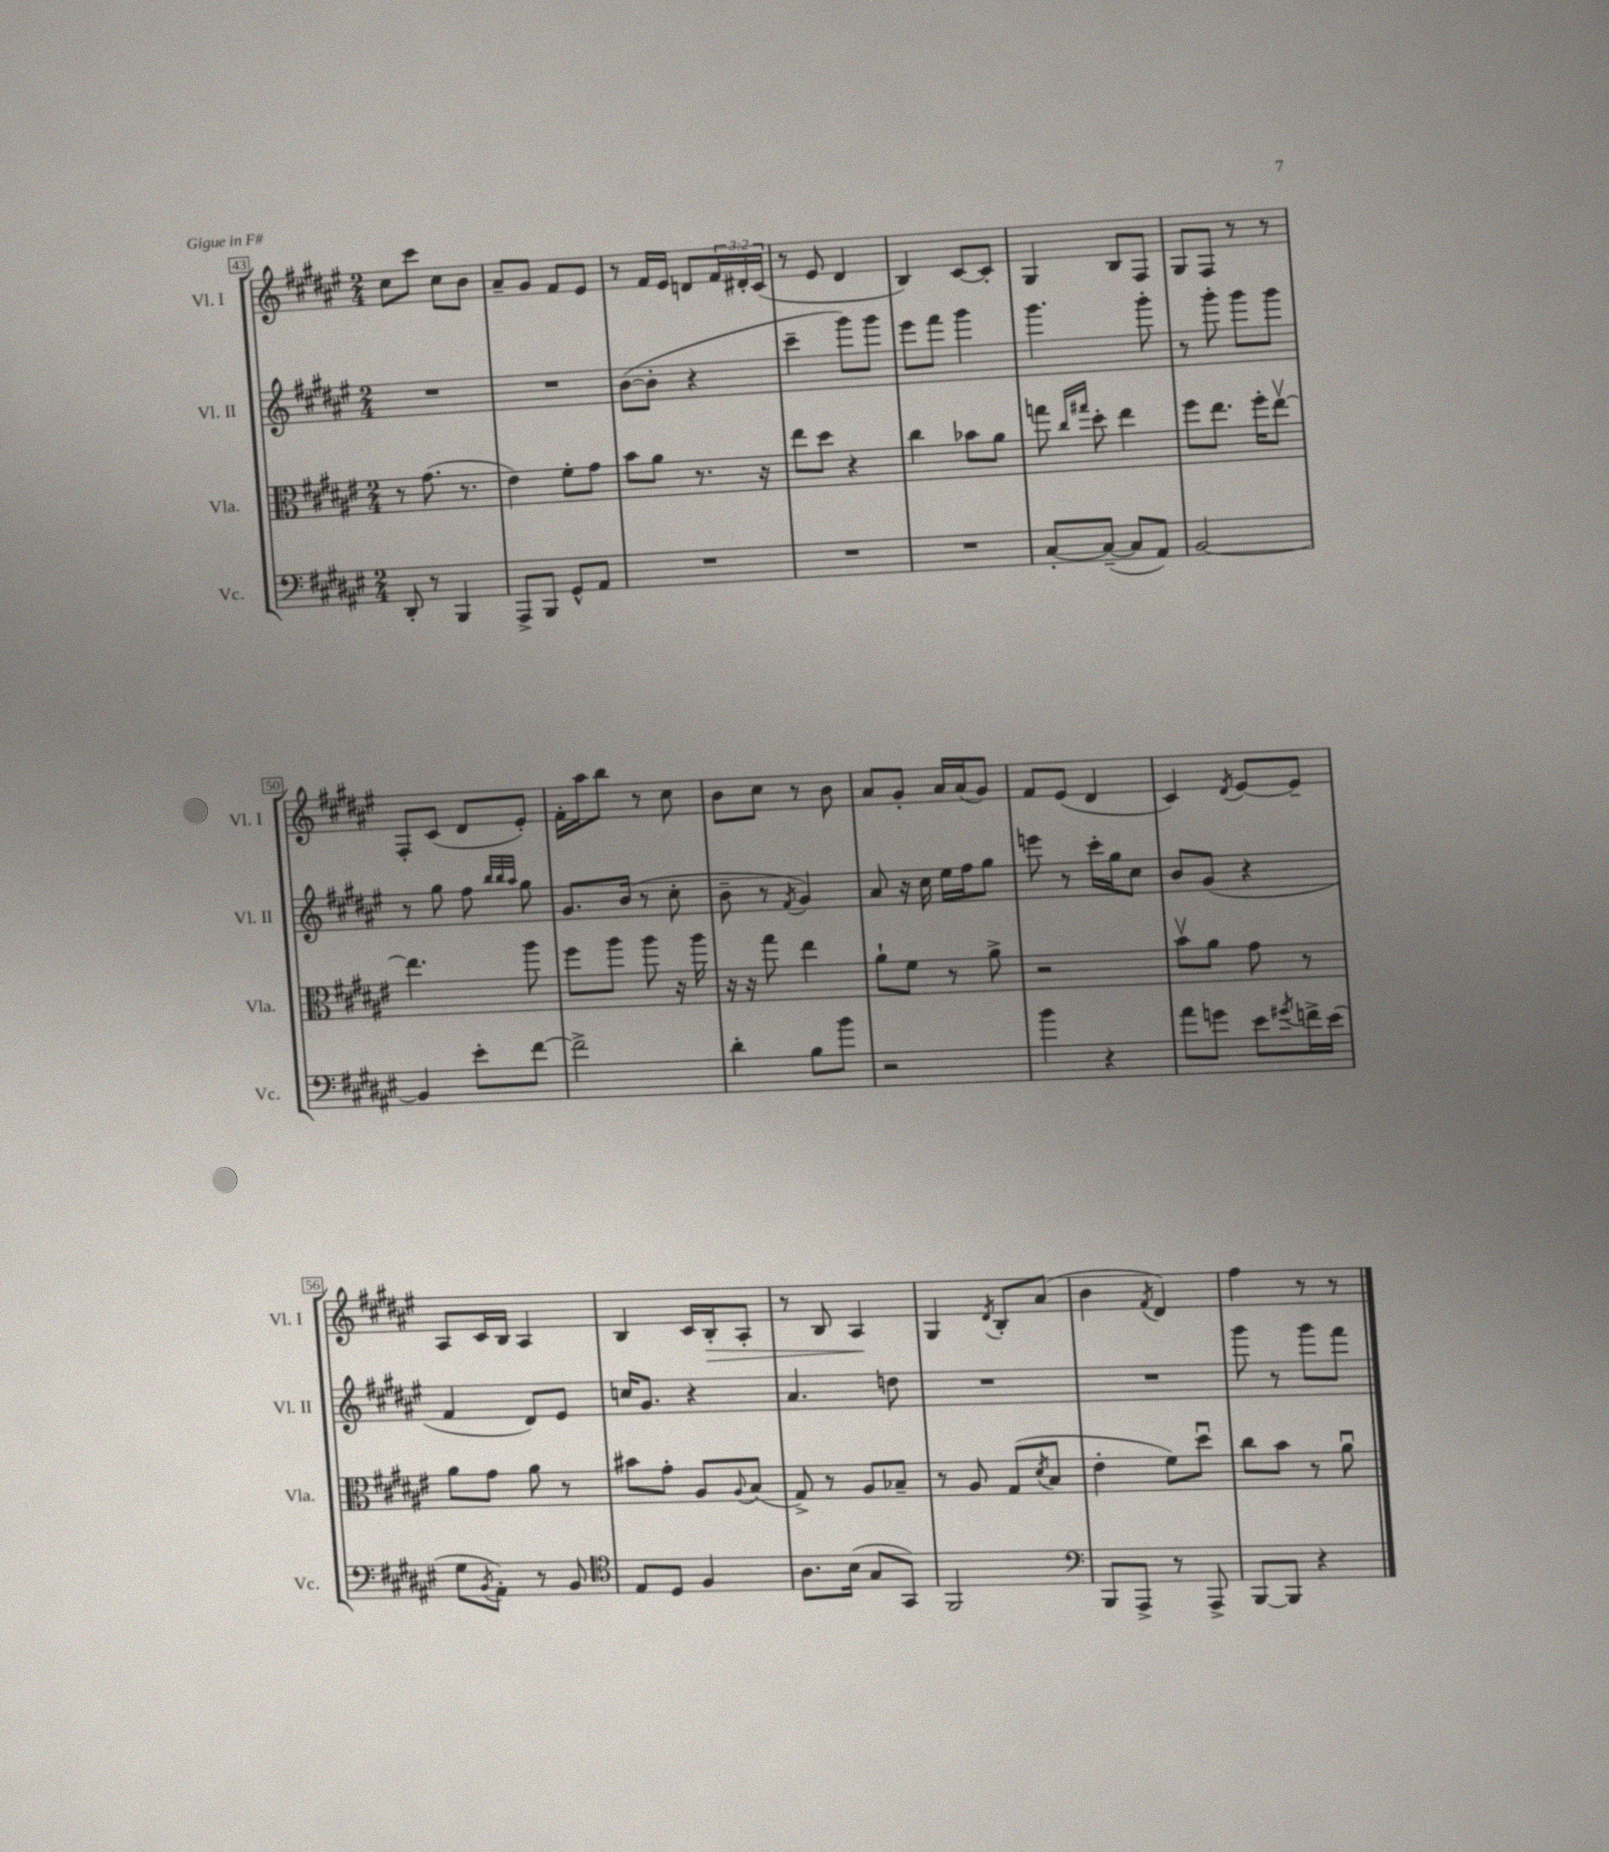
<<
\new StaffGroup <<
\new Staff = "s0" \with { instrumentName = "Vl. I" shortInstrumentName = "Vl. I" } {
    \clef treble \key fis \major \numericTimeSignature \time 2/4 \override Staff.TupletNumber.text = #tuplet-number::calc-fraction-text
    cis''8 cis'''8 cis''8 b'8 |
    ais'8-- gis'8 fis'8 eis'8 |
    r8 fis'16 eis'16 d'8 \tuplet 3/2 { fis'16 dis'16-. cis'16( } |
    r8 eis'8 dis'4 |
    b4) cis'8~ cis'8-. |
    gis4 b8 fis8 |
    gis8 fis8 r8 r8 |
    fis8-. cis'8( dis'8 eis'8-.) |
    fis'16-. ais''16 b''8 r8 cis''8 |
    b'8 cis''8 r8 b'8 |
    ais'8 gis'8-. ais'16 ais'16( gis'8) |
    fis'8 eis'8( dis'4 |
    cis'4) \acciaccatura { dis'8 } eis'8~ eis'8-- |
    ais8 cis'16 b16 ais4 |
    b4 cis'16 b16-.\> ais8-. |
    r8 b8 ais4\! |
    gis4 \acciaccatura { dis'8 } b8-. ais'8( |
    b'4 \acciaccatura { fis'8 } dis'4) |
    fis''4 r8 r8 \bar "|." |
}
\new Staff = "s1" \with { instrumentName = "Vl. II" shortInstrumentName = "Vl. II" } {
    \clef treble \key fis \major \numericTimeSignature \time 2/4
    R2 |
    R2 |
    b'8~( b'8-. r4 |
    cis'''4-- gis'''8) gis'''8 |
    eis'''8 fis'''8 gis'''4 |
    gis'''4. gis'''8-. |
    r8 gis'''8-. gis'''8 gis'''8 |
    r8 gis''8 fis''8 \grace { b''32 b''32 ais''32 } gis''8 |
    gis'8. b'16( r8 cis''8-. |
    b'8-- r8 \acciaccatura { fis'8 } gis'4) |
    ais'8 r16 cis''16 eis''16 fis''16 gis''8 |
    e'''8 r8 cis'''16-. gis''16 cis''8 |
    b'8 gis'8( r4 |
    fis'4 dis'8) eis'8 |
    c''16 gis'8. r4 |
    ais'4. d''8 |
    R2 |
    R2 |
    gis'''8 r8 gis'''8 fis'''8 \bar "|." |
}
\new Staff = "s2" \with { instrumentName = "Vla." shortInstrumentName = "Vla." } {
    \clef alto \key fis \major \numericTimeSignature \time 2/4
    r8 gis'8.( r8. |
    eis'4) fis'8-. gis'8 |
    b'8 ais'8 r8. r16 |
    eis''8 dis''8 r4 |
    cis''4 bes'8 ais'8 |
    g''8 \grace { cis''16 gis''16 } dis''8-. eis''4 |
    fis''8 eis''8. fis''16-. eis''8~\upbow |
    eis''4. ais''8 |
    fis''8 ais''8 ais''8 r16 ais''16 |
    r16 r16 gis''8 eis''4 |
    ais'8-! fis'8 r8 ais'8-> |
    r2 |
    b'8\upbow ais'8 gis'8 r8 |
    ais'8 gis'8 ais'8 r8 |
    bis'8 gis'8-. ais8 \appoggiatura { ais8 } b8( |
    gis8->) r8 ais8 bes8-- |
    r8 ais8 gis8( \acciaccatura { dis'8 } b8 |
    eis'4-. fis'8) dis''8\downbow |
    cis''8 b'8 r8 ais'8\downbow \bar "|." |
}
\new Staff = "s3" \with { instrumentName = "Vc." shortInstrumentName = "Vc." } {
    \clef bass \key fis \major \numericTimeSignature \time 2/4
    dis,8-. r8 b,,4 |
    ais,,8-> b,,8 gis,8-^ ais,8 |
    R2 |
    R2 |
    R2 |
    cis8~-. cis8~--( cis8 ais,8) |
    b,2~ |
    b,4 eis'8-. fis'8~ |
    fis'2-> |
    dis'4-. b8 b'8 |
    r2 |
    b'4 r4 |
    ais'8 g'8 eis'8 \acciaccatura { gis'8 } f'16-> eis'16( |
    gis8 \acciaccatura { b,8 } ais,8-.) r8 b,8 |
    \clef tenor eis8 dis8 fis4 |
    ais8. b16( gis8 gis,8) |
    fis,2 |
    \clef bass b,,8 ais,,8-> r8 ais,,8-> |
    b,,8~ b,,8 r4 \bar "|." |
}
>>
>>
\layout { \context { \Score currentBarNumber = #43 \override BarNumber.stencil = #(make-stencil-boxer 0.1 0.3 ly:text-interface::print) } }
